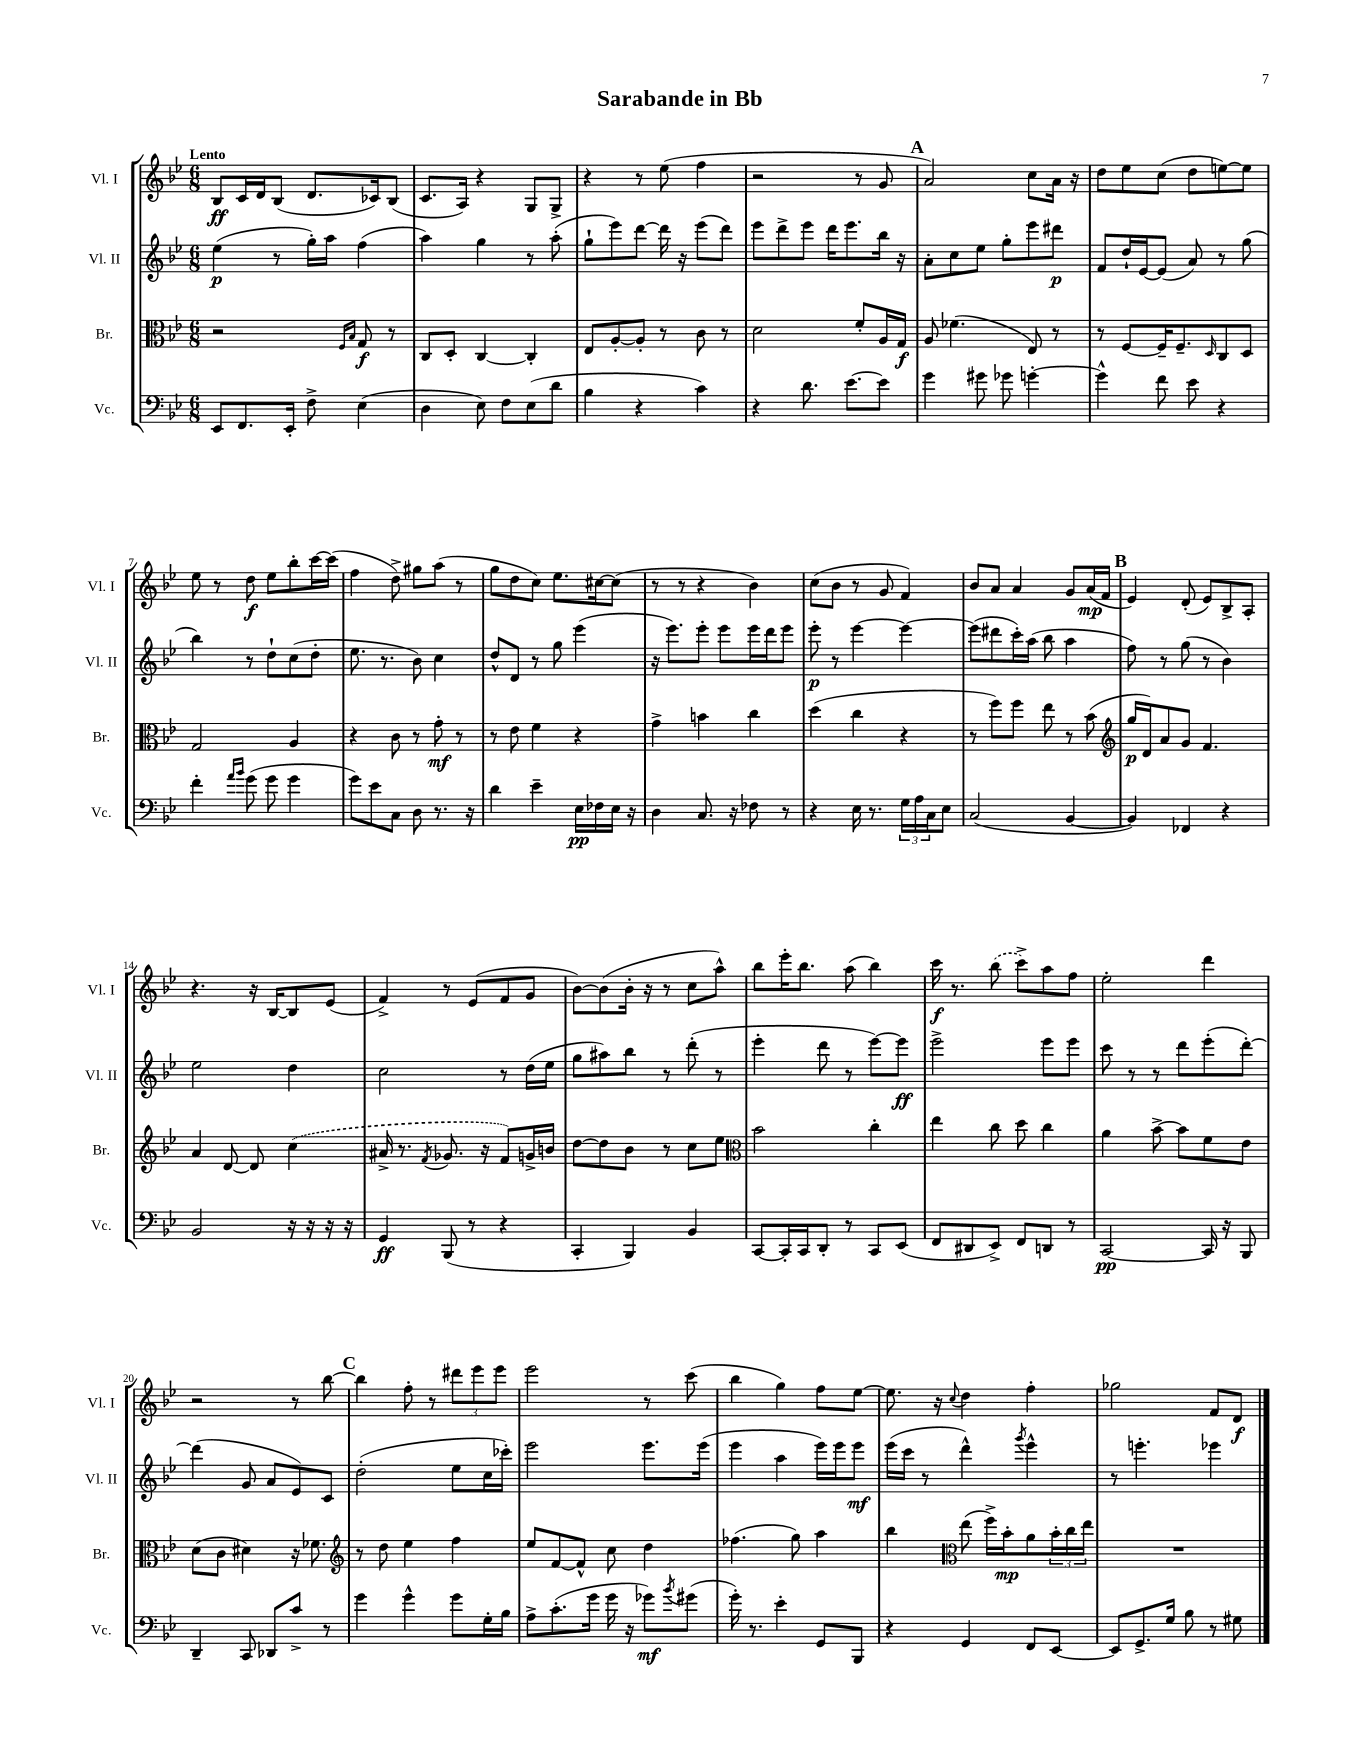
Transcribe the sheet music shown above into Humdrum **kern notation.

**kern	**dynam	**kern	**dynam	**kern	**dynam	**kern	**dynam
*part4	*part4	*part3	*part3	*part2	*part2	*part1	*part1
*staff4	*staff4	*staff3	*staff3	*staff2	*staff2	*staff1	*staff1
*I"Vc.	*	*I"Br.	*	*I"Vl. II	*	*I"Vl. I	*
*I'Vc.	*	*I'Br.	*	*I'Vl. II	*	*I'Vl. I	*
*clefF4	*	*clefC3	*	*clefG2	*	*clefG2	*
*k[b-e-]	*	*k[b-e-]	*	*k[b-e-]	*	*k[b-e-]	*
*M6/8	*	*M6/8	*	*M6/8	*	*M6/8	*
=1	=1	=1	=1	=1	=1	=1	=1
!	!	!	!	!	!	!LO:TX:a:B:t=Lento	!
8EE-/L	.	2r	.	(4ee-\	p	8B-/L	ff
8.FF/	.	.	.	.	.	16c/L	.
.	.	.	.	.	.	16d/J	.
.	.	.	.	8r	.	(8B-/J	.
16EE-'/Jk	.	.	.	.	.	.	.
8F^\	.	.	.	16gg'\LL)	.	8.d/L	.
.	.	.	.	16aa\JJ	.	.	.
.	.	16qqF/LL	.	.	.	.	.
.	.	16qqB-/JJ	.	.	.	.	.
(4E-\	.	8G/	f	(4ff\	.	.	.
.	.	.	.	.	.	16c-X/k)	.
.	.	8r	.	.	.	(8B-/J	.
=2	=2	=2	=2	=2	=2	=2	=2
4D\	.	8C/L	.	4aa\)	.	8.c/L	.
.	.	8D'/J	.	.	.	.	.
.	.	.	.	.	.	16A/Jk)	.
8E-\)	.	[4C/	.	4gg\	.	4r	.
8F\L	.	.	.	.	.	.	.
(8E-\	.	4C'/]	.	8r	.	8G/L	.
8d\J	.	.	.	(8aa'\	.	8G^/J	.
=3	=3	=3	=3	=3	=3	=3	=3
4B-\	.	8E-/L	.	8gg`\L	.	4r	.
.	.	[8A'/	.	8eee-\)	.	.	.
4r	.	8A'/J]	.	[8ddd\J	.	8r	.
.	.	8r	.	16ddd\]	.	(8ee-\	.
.	.	.	.	16r	.	.	.
4c\)	.	8c\	.	(8eee-\L	.	4ff\	.
.	.	8r	.	8ddd\J)	.	.	.
=4	=4	=4	=4	=4	=4	=4	=4
4r	.	2d\	.	8eee-\L	.	2r	.
.	.	.	.	8ddd^\	.	.	.
8.d\	.	.	.	8eee-\J	.	.	.
.	.	.	.	16ddd\KL	.	.	.
[8.e-\L	.	.	.	8.eee-\	.	.	.
.	.	8f'/L	.	.	.	8r	.
8e-\J]	.	16A/L	.	16bb-\Jk	.	8g/	.
.	.	16G/JJ	f	16r	.	.	.
!!LO:REH:place=s1:t=A
=5	=5	=5	=5	=5	=5	=5	=5
4g\	.	8A/	.	8a'\L	.	2a/)	.
.	.	(4.f-X\	.	8cc\	.	.	.
8g#X\	.	.	.	8ee-\J	.	.	.
8g-X\	.	.	.	8gg'\L	.	.	.
[4gn'\	.	8E-/)	.	8eee-\	.	8cc\L	.
.	.	8r	.	8ddd#X\J	p	16a\Jk	.
.	.	.	.	.	.	16r	.
=6	=6	=6	=6	=6	=6	=6	=6
4g^^\]	.	8r	.	8f/L	.	8dd\L	.
.	.	[8F/L	.	16dd`/L	.	8ee-\	.
.	.	.	.	[16e-/J	.	.	.
8f\	.	16F~/K]	.	(8e-/J]	.	(8cc\J	.
.	.	8.F~/	.	.	.	.	.
8e-\	.	.	.	8a/)	.	8dd\L	.
.	.	16qqD/	.	.	.	.	.
4r	.	8C/	.	8r	.	[8een\)	.
.	.	8D/J	.	(8gg\	.	8ee\J]	.
!!LO:LB:g=z
=7	=7	=7	=7	=7	=7	=7	=7
4f'\	.	2G/	.	4bb-\)	.	8ee-\	.
.	.	.	.	.	.	8r	.
16qqa/LL	.	.	.	.	.	.	.
16qqb-/JJ	.	.	.	.	.	.	.
(8g\	.	.	.	8r	.	8dd\	f
8g\	.	.	.	8dd`\L	.	8ee-\L	.
4g\	.	4A/	.	(8cc\	.	8bb-'\	.
.	.	.	.	8dd'\J	.	[16ccc\L	.
.	.	.	.	.	.	(16ccc\JJ]	.
=8	=8	=8	=8	=8	=8	=8	=8
8g\L)	.	4r	.	8.ee-\	.	4ff\	.
8e-\	.	.	.	.	.	.	.
.	.	.	.	8.r	.	.	.
8C\J	.	8c\	.	.	.	8dd^\)	.
8D\	.	8r	.	8b-\)	.	8gg#X\L	.
8.r	.	8g'\	mf	4cc\	.	(8aa\J	.
.	.	8r	.	.	.	8r	.
16r	.	.	.	.	.	.	.
=9	=9	=9	=9	=9	=9	=9	=9
4d\	.	8r	.	8dd^^/L	.	8gg\L	.
.	.	8e-\	.	8d/J	.	8dd\	.
4e-~\	.	4f\	.	8r	.	8cc\J)	.
.	.	.	.	8gg\	.	8.ee-\L	.
16E-\LL	pp	4r	.	(4eee-\	.	.	.
16F-X\	.	.	.	.	.	[16cc#X\k	.
16E-\JJ	.	.	.	.	.	(8cc#\J]	.
16r	.	.	.	.	.	.	.
=10	=10	=10	=10	=10	=10	=10	=10
4D\	.	4g^\	.	16r	.	8r	.
.	.	.	.	8.eee-\L)	.	.	.
.	.	.	.	.	.	8r	.
8.C/	.	4bn\	.	8eee-'\J	.	4r	.
.	.	.	.	8eee-\L	.	.	.
16r	.	.	.	.	.	.	.
8F-X\	.	4cc\	.	16eee-\L	.	4b-\)	.
.	.	.	.	16ddd\J	.	.	.
8r	.	.	.	8eee-\J	.	.	.
=11	=11	=11	=11	=11	=11	=11	=11
4r	.	(4dd\	.	8eee-'\	p	(8cc\L	.
.	.	.	.	8r	.	8b-\J	.
16E-\	.	4cc\	.	[4eee-\	.	8r	.
8.r	.	.	.	.	.	.	.
.	.	.	.	.	.	8g/	.
24G\LL	.	4r	.	4eee-\_	.	4f/)	.
24A\	.	.	.	.	.	.	.
24C\J	.	.	.	.	.	.	.
8E-\J	.	.	.	.	.	.	.
=12	=12	=12	=12	=12	=12	=12	=12
(2C/	.	8r	.	(8eee-\L]	.	8b-/L	.
.	.	8ff\L)	.	8ddd#X\	.	8a/J	.
.	.	8ff\J	.	16ccc'\L)	.	4a/	.
.	.	.	.	(16aa\JJ	.	.	.
.	.	8ee-\	.	8bb-\	.	.	.
[4BB-/	.	8r	.	4aa\	.	8g/L	.
.	.	(8b-\	.	.	.	(16a/L	mp
.	.	.	.	.	.	16f/JJ	.
!!LO:REH:place=s1:t=B
=13	=13	=13	=13	=13	=13	=13	=13
*	*	*clefG2	*	*	*	*	*
4BB-/])	.	16gg/LL	p	8ff\)	.	4e-/)	.
.	.	16d/J)	.	.	.	.	.
.	.	8a/	.	8r	.	.	.
4FF-X/	.	8g/J	.	(8gg\	.	(8d'/	.
.	.	4.f/	.	8r	.	8e-/L)	.
4r	.	.	.	4b-\)	.	8B-^/	.
.	.	.	.	.	.	8A'/J	.
!!LO:LB:g=z
=14	=14	=14	=14	=14	=14	=14	=14
2BB-/	.	4a/	.	2ee-\	.	4.r	.
.	.	[8d/	.	.	.	.	.
.	.	8d/]	.	.	.	16r	.
.	.	.	.	.	.	[16B-/KL	.
16r	.	(4cc\	.	4dd\	.	8B-/]	.
16r	.	.	.	.	.	.	.
16r	.	.	.	.	.	(8e-/J	.
16r	.	.	.	.	.	.	.
=15	=15	=15	=15	=15	=15	=15	=15
4GG/	ff	16a#X^/	.	2cc\	.	4f^/)	.
.	.	8.r	.	.	.	.	.
.	.	8qf/	.	.	.	.	.
(8BBB-/	.	8.g-X/	.	.	.	8r	.
8r	.	.	.	.	.	(8e-/L	.
.	.	16r	.	.	.	.	.
4r	.	8f/L)	.	8r	.	8f/	.
.	.	16gn^/L	.	(16dd\LL	.	8g/J	.
.	.	16bn/JJ	.	16ee-\JJ	.	.	.
=16	=16	=16	=16	=16	=16	=16	=16
4CC'/	.	[8dd\L	.	8gg\L	.	[8b-\L)	.
.	.	8dd\]	.	8aa#X\)	.	(8b-\]	.
4BBB-/)	.	8b-\J	.	8bb-\J	.	16b-'\Jk	.
.	.	.	.	.	.	16r	.
.	.	8r	.	8r	.	8r	.
4BB-/	.	8cc\L	.	(8ddd'\	.	8cc\L	.
.	.	8ee-\J	.	8r	.	8aa^^\J)	.
=17	=17	=17	=17	=17	=17	=17	=17
*	*	*clefC3	*	*	*	*	*
[8CC/L	.	2b-\	.	4eee-'\	.	8bb-\L	.
16CC'/L]	.	.	.	.	.	16eee-'\K	.
16CC/J	.	.	.	.	.	8.bb-\J	.
8DD'/J	.	.	.	8ddd\	.	.	.
8r	.	.	.	8r	.	(8aa\	.
8CC/L	.	4cc'\	.	[8eee-\L)	.	4bb-\)	.
(8EE-/J	.	.	.	8eee-\J]	ff	.	.
=18	=18	=18	=18	=18	=18	=18	=18
8FF/L	.	4ee-\	.	2eee-^\	.	16ccc\	f
.	.	.	.	.	.	8.r	.
8DD#X/	.	.	.	.	.	.	.
8EE-^/J)	.	8cc\	.	.	.	(8bb-\	.
8FF/L	.	8dd\	.	.	.	8ccc^\L)	.
8DDn/J	.	4cc\	.	8eee-\L	.	8aa\	.
8r	.	.	.	8eee-\J	.	8ff\J	.
=19	=19	=19	=19	=19	=19	=19	=19
[2CC/	pp	4a\	.	8ccc\	.	2ee-'\	.
.	.	.	.	8r	.	.	.
.	.	[8b-^\	.	8r	.	.	.
.	.	8b-\L]	.	8ddd\L	.	.	.
16CC/]	.	8f\	.	(8eee-'\	.	4ddd\	.
16r	.	.	.	.	.	.	.
8BBB-/	.	8e-\J	.	[8ddd'\J)	.	.	.
!!LO:LB:g=z
=20	=20	=20	=20	=20	=20	=20	=20
4DD~/	.	(8d\L	.	(4ddd\]	.	2r	.
.	.	8c\J	.	.	.	.	.
8CC/	.	4d#X\)	.	8g/	.	.	.
8DD-X/L	.	.	.	8a/L	.	.	.
8c^/J	.	16r	.	8e-/)	.	8r	.
.	.	8.f-X\	.	.	.	.	.
8r	.	.	.	8c/J	.	[8bb-\	.
!!LO:REH:place=s1:t=C
=21	=21	=21	=21	=21	=21	=21	=21
*	*	*clefG2	*	*	*	*	*
4g\	.	8r	.	(2dd'\	.	4bb-\]	.
.	.	8dd\	.	.	.	.	.
4g^^\	.	4ee-\	.	.	.	8ff'\	.
.	.	.	.	.	.	8r	.
8g\L	.	4ff\	.	8ee-\L	.	12ddd#X\L	.
.	.	.	.	.	.	12eee-\	.
16G'\L	.	.	.	16cc\L	.	.	.
.	.	.	.	.	.	12eee-\J	.
16B-\JJ	.	.	.	16ccc-X'\JJ)	.	.	.
=22	=22	=22	=22	=22	=22	=22	=22
8A^\L	.	8ee-/L	.	2eee-\	.	2eee-\	.
(8.c'\	.	[8f/	.	.	.	.	.
.	.	8f^^/J]	.	.	.	.	.
16g\Jk	.	.	.	.	.	.	.
16g\	.	8cc\	.	.	.	.	.
16r	.	.	.	.	.	.	.
8g-X\L)	mf	4dd\	.	8.eee-\L	.	8r	.
8qb-/	.	.	.	.	.	.	.
(8g#X\J	.	.	.	.	.	(8ccc\	.
.	.	.	.	(16eee-\Jk	.	.	.
=23	=23	=23	=23	=23	=23	=23	=23
16g'\)	.	(4.ff-X\	.	4eee-\	.	4bb-\	.
8.r	.	.	.	.	.	.	.
4e-'\	.	.	.	4aa\	.	4gg\)	.
.	.	8gg\)	.	.	.	.	.
8GG/L	.	4aa\	.	16eee-\LL)	.	8ff\L	.
.	.	.	.	16eee-\J	.	.	.
8BBB-/J	.	.	.	8eee-\J	mf	[8ee-\J	.
=24	=24	=24	=24	=24	=24	=24	=24
4r	.	4bb-\	.	(16eee-\LL	.	8.ee-\]	.
.	.	.	.	16ccc\JJ	.	.	.
.	.	.	.	8r	.	.	.
.	.	.	.	.	.	16r	.
*	*	*clefC3	*	*	*	*	*
.	.	.	.	.	.	8qqcc/	.
4GG/	.	(8ee-\	.	4ddd^^\)	.	4dd\	.
.	.	16ff^\LL)	.	.	.	.	.
.	.	16b-'\J	mp	.	.	.	.
.	.	.	.	8qggg/	.	.	.
8FF/L	.	8a\	.	4eee-^^\	.	4ff'\	.
[8EE-/J	.	24b-'\L	.	.	.	.	.
.	.	24cc\	.	.	.	.	.
.	.	24ee-\JJ	.	.	.	.	.
=25	=25	=25	=25	=25	=25	=25	=25
8EE-/L]	.	2.r	.	8r	.	2gg-X\	.
8.GG^/	.	.	.	4.eeen'\	.	.	.
16G/Jk	.	.	.	.	.	.	.
8B-\	.	.	.	.	.	.	.
8r	.	.	.	4eee-X\	.	8f/L	.
8G#X\	.	.	.	.	.	8d/J	f
==	==	==	==	==	==	==	==
*-	*-	*-	*-	*-	*-	*-	*-
